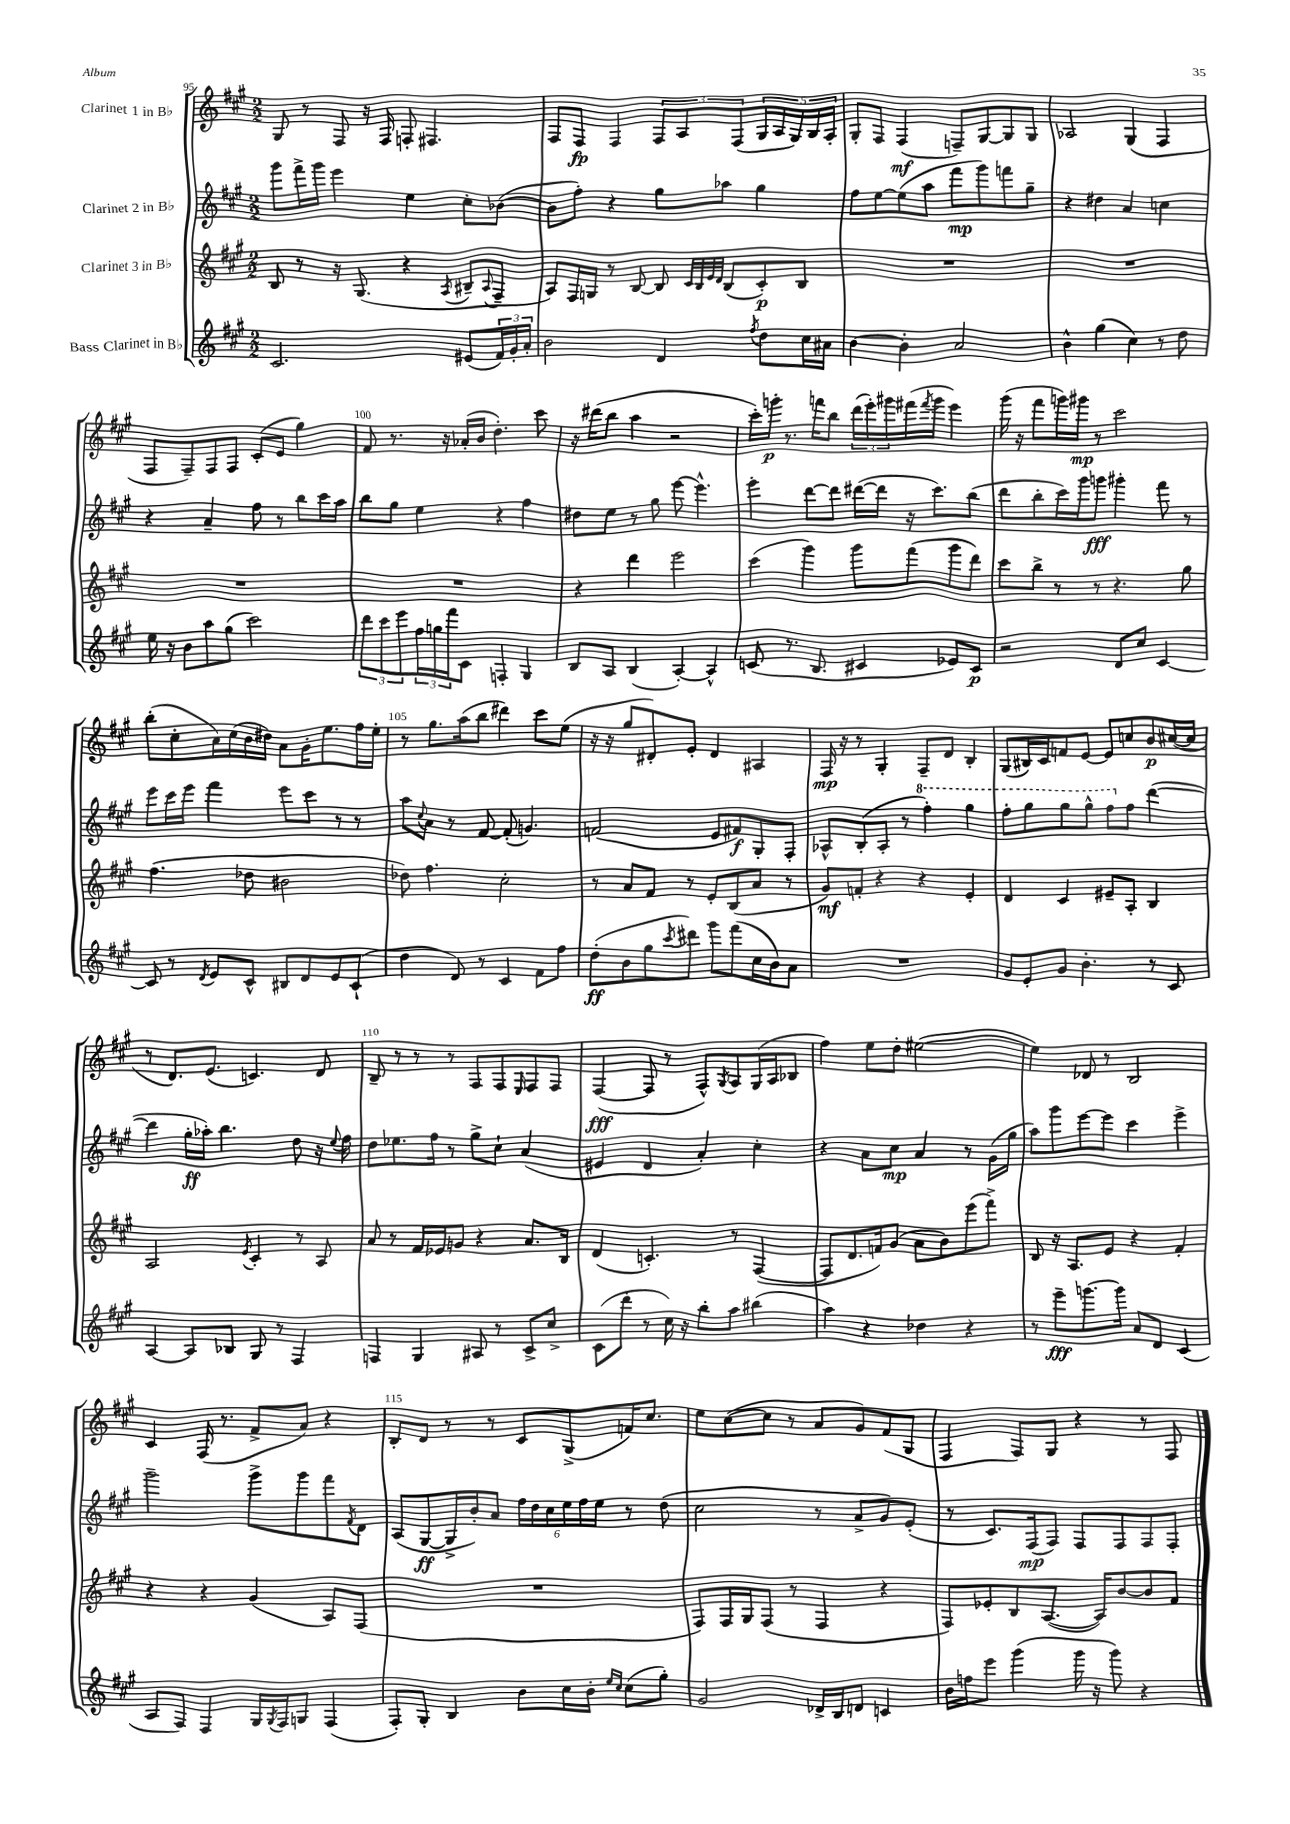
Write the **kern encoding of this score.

**kern	**kern	**kern	**kern
*staff4	*staff3	*staff2	*staff1
*clefG2	*clefG2	*clefG2	*clefG2
*k[f#c#g#]	*k[f#c#g#]	*k[f#c#g#]	*k[f#c#g#]
*M2/2	*M2/2	*M2/2	*M2/2
2.c#	8B	8ggg#	8G#
.	8r	16fff#^	8r
.	.	16ggg#	.
.	16r	4eee	8F#
.	(8.G#	.	.
.	.	.	16r
.	.	.	16F#
.	4r	4ee	8F'
.	.	.	4.F#
.	8qA	.	.
(8e#	8B#~	8cc#'	.
.	8qqA	.	.
24f#)	8F#~	([8b-	.
24g#'	.	.	.
24a'	.	.	.
=	=	=	=
2b	8A)	8b-]	8F#
.	16F#	8ff#')	8F#
.	16G	.	.
.	8r	4r	4F#
.	[8B	.	.
4d	8B]	8gg#	12F#
.	.	.	12A
.	32qqc#	.	.
.	32qqB	.	.
.	32qqe	.	.
.	32qqd	.	.
.	(8B	8aa-	.
.	.	.	(12F#
8qff#	.	.	.
8dd	8c#')	4gg#	20G#
.	.	.	20A
.	.	.	20G#)
16cc#	8B	.	.
.	.	.	20B
16a#	.	.	.
.	.	.	20A'
=	=	=	=
[4b	1r	8ff#	8G#'
.	.	[8ee	8F#
4b']	.	(8ee]	(4F#
.	.	8aa	.
2a	.	8fff#	8F~)
.	.	8ggg#)	[8G#
.	.	8fff	8G#]
.	.	8gg#~	8G#
=	=	=	=
4b^^	1r	4r	2A-
(4gg#	.	4dd#	.
4cc#)	.	4a	(4G#
8r	.	4cc	4F#
8dd	.	.	.
=	=	=	=
16ee	1r	4r	8F#
16r	.	.	.
8b	.	.	8F#~)
8aa	.	4a~	8F#
(8gg#	.	.	8F#
2ccc#)	.	8ff#	(8c#'
.	.	8r	8e
.	.	8bb	4gg#)
.	.	16ccc#	.
.	.	16aa	.
=	=	=	=
12ddd	1r	8bb	8f#
12ccc#	.	.	.
.	.	8gg#	8.r
12eee	.	.	.
24ff#	.	4ee	.
24gg	.	.	.
.	.	.	16r
24fff#	.	.	.
8c#	.	.	(16a-'
.	.	.	16b
4F'	.	4r	4.dd')
4G#	.	4ff#	.
.	.	.	8ccc#
=	=	=	=
8B	4r	8dd#	16r
.	.	.	(16ddd#
8A	.	8ee	8bb
(4B	4ddd	8r	4aa
.	.	8gg#	.
[4A')	2eee	[8eee	2r
.	.	4.eee^^]	.
4A^^]	.	.	.
=	=	=	=
(8c	(4ccc#	4eee'	16ccc#')
.	.	.	16ggg'
8.r	.	.	8.r
.	4ggg#)	[8ddd	.
8.B	.	.	16fff
.	.	8ddd]	8bb
4c#	8ggg#	([16ddd#	(24ddd
.	.	.	24eee')
.	.	16ddd#]	.
.	.	.	24ggg#
.	(8fff#	16r	(16fff#
.	.	.	8qfff#
.	.	8.ccc#)	16ggg#
8e-)	8ggg#	.	4eee)
8c#	8ddd)	(8bb	.
=	=	=	=
2r	8ccc#	8ddd	(16ggg#
.	.	.	16r
.	8bb^	8bb'	8fff#
.	8r	16ccc#)	16ggg)
.	.	16ggg#	16ggg#
.	8r	8ggg	8r
8d	4.r	4ggg#'	2ccc#
8cc#	.	.	.
[4c#	.	8fff#	.
.	8gg#	8r	.
=	=	=	=
8c#]	(4.ff#	8eee	(8bb'
8r	.	16ccc#	8cc#'
.	.	16eee	.
8qd	.	.	.
8e	.	4fff#	16a)
.	.	.	(16cc#
8c#^^	8dd-	.	16b
.	.	.	16dd#)
8B#	2b#	8eee	8a
8d	.	8ccc#	16g#'
.	.	.	8.ee
8e	.	8r	.
(8c#`	.	8r	16ff#
.	.	.	16ee'
=	=	=	=
4dd	8dd-)	8aa	8r
.	.	8qqcc#	.
.	4.ff#	8a	8.gg#
8d)	.	8r	.
.	.	.	(16aa
8r	.	[8f#	8bb
4c#	2cc#'	(8f#']	4ddd#)
.	.	4.g)	.
8f#	.	.	8ccc#
8ff#	.	.	(8ee
=	=	=	=
(8dd'	8r	(2f	16r
.	.	.	16r
8b	8a	.	8gg#
8gg#	8f#	.	8d#')
8qccc#	.	.	.
8ddd#)	8r	.	8e'
8ggg#	8e'	8e	4d#
(8fff#	(8B	8f#)	.
16cc#	8a	8G#'	4A#
16b)	.	.	.
8a	8r	8F#'	.
=	=	=	=
1r	8g#)	8A-^^	16F#
.	.	.	16r
.	8f'	(8B'	8r
.	4r	8A-'	4G#'
.	.	8r	.
.	4r	4fff#')	8F#~
.	.	.	8d
.	4e'	4ggg#	4B'
=	=	=	=
8g#	4d	8fff#'	(8G#
8e'	.	8ggg#	16B#)
.	.	.	16c#
8g#	4c#	8ggg#	8f
4.b'	.	8ggg#^^	[8e
.	8e#~	8fff#	8e]
.	8A'	8ff#	8cc
8r	4B	([4ddd	8b
8c#	.	.	([16cc#
.	.	.	16cc#]
=	=	=	=
[4A	2A	4ddd]	8r
.	.	.	8.d)
8A]	.	16gg#'	.
.	.	16aa-')	(8.e
8B-	.	4.bb	.
.	8qe	.	.
8G#	4c#'	.	4.c)
8r	.	.	.
4F#	8r	8dd	.
.	8A	16r	8d
.	.	8qqee	.
.	.	16ff#	.
=	=	=	=
4F	8a	8dd	8B~
.	8r	8.ee-	8r
4G#	16f#	.	8r
.	16e-	16ff#	.
.	8g	8r	8r
8A#	4r	8gg#^	8F#
8r	.	8cc#`	8F#
.	.	.	16qqE
8c#^	8.a	(4a	8F#
8cc#^	.	.	8F#
.	16B	.	.
=	=	=	=
(8c#	(4d	4e#	([4F#
8ddd'	.	.	.
8r	4.c')	4d	8F#]
16cc#)	.	.	8r
16r	.	.	.
8bb'	.	4a')	8F#^^)
.	.	.	8qG#
8aa	8r	.	8A
(4bb#	([4F#	4cc#'	(16G#
.	.	.	16A
.	.	.	8B-
=	=	=	=
4aa)	8F#]	4r	4ff#)
.	8.d	.	.
4r	.	8a	8ee
.	16f)	.	.
.	(8g#	8cc#	8dd'
4dd-	8a	4a	([2ee#
.	8b)	.	.
4r	(8eee	8r	.
.	8fff#^)	(16g#	.
.	.	16gg#	.
=	=	=	=
8r	8B	8aa)	4ee#])
8eee~	16r	8ggg#	.
.	8.A	.	.
[8.ggg	.	[8eee	8d-
.	8e	8eee]	8r
16ggg]	.	.	.
8a	4r	4ccc#	2B
8d	.	.	.
(4c#	4f#'	4eee^	.
=	=	=	=
8A	4r	2ggg#~	4c#
8F#)	.	.	.
4F#	4r	.	(16F#
.	.	.	8.r
16G#	(4g#	8ggg#^	8f#^
8qG#	.	.	.
16F#	.	.	.
8G	.	8ggg#	8a)
(4F#	8A)	8fff#	4r
.	.	8qf#	.
.	(8F#	8d	.
=	=	=	=
8F#')	1r	(8A	8B'
8G#'	.	[8G#	8d
4B	.	16G#^]	8r
.	.	16b')	.
.	.	8a	8r
8b	.	24ff#	8c#
.	.	24dd	.
.	.	24cc#	.
16cc#	.	24ee	(8G#^
.	.	24ff#	.
16b'	.	.	.
.	.	24ee	.
16qqee	.	.	.
16qqcc#	.	.	.
(8cc#	.	8r	16f)
.	.	.	8.cc#
8gg#')	.	(8dd	.
=	=	=	=
2g#	8F#)	2cc#	8ee
.	16F#	.	([8cc#
.	16G#	.	.
.	(8F#	.	8cc#]
.	8r	.	8r
16d-^	4F#	8r	8a
16B	.	.	.
8d	.	8a^	8g#)
4c	4r	8g#)	(8f#
.	.	(8e'	8G#
=	=	=	=
16b	8F#)	8r	4F#
16ff	.	.	.
8eee	8e-'	8.c#)	.
(4ggg#	8B	.	8F#)
.	.	(16F#	.
.	([8.A	8F#)	8G#
16ggg#	.	8F#	4r
16r	16A])	.	.
8ggg#)	[8b	8F#	.
4r	8b]	8F#	8r
.	8f#	8F#'	8F#
==	==	==	==
*-	*-	*-	*-
